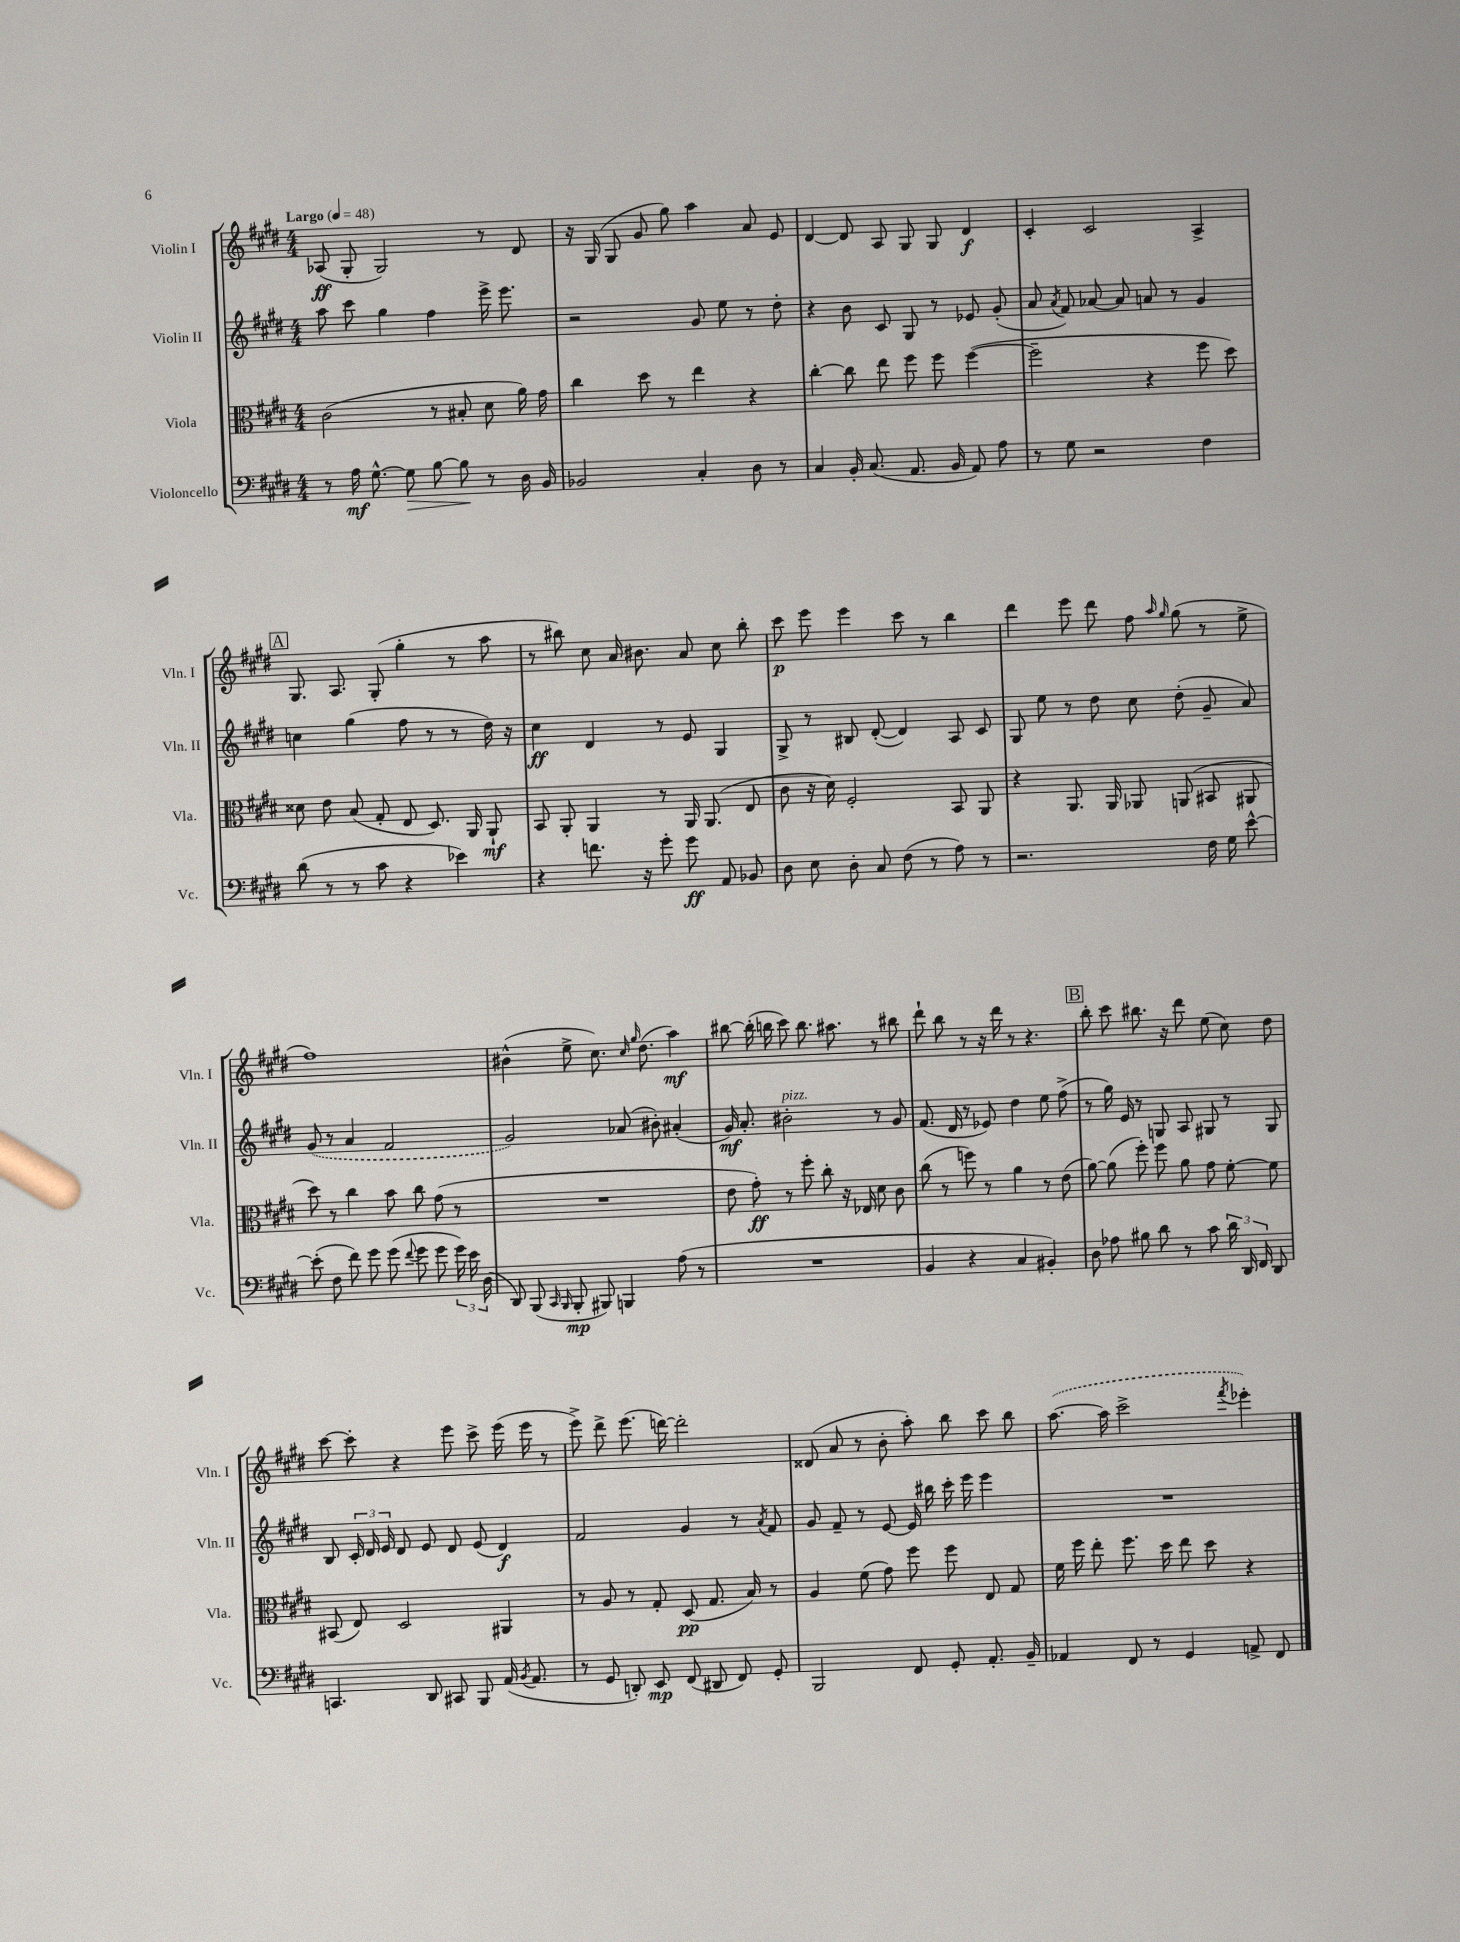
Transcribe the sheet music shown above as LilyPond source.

<<
\new StaffGroup <<
\new Staff = "s0" \with { instrumentName = "Violin I" shortInstrumentName = "Vln. I" } {
    \clef treble \key e \major \numericTimeSignature \time 4/4 \tempo "Largo" 4 = 48
    \autoBeamOff aes8\ff( gis8-. gis2) r8 dis'8 |
    r16 gis16( gis8 gis'8 gis''8) a''4 a'8 e'8 |
    dis'4~ dis'8 a8 gis8 gis8 dis'4\f |
    cis'4-. cis'2 a4-> |
    \mark \markup { \box "A" } gis8. a8. gis8-.( gis''4-. r8 a''8 |
    r8 bis''8) cis''8 a'16 bis'8. a'8 cis''8 bis''8-. |
    cis'''8\p e'''8 e'''4 cis'''8 r8 b''4 |
    dis'''4 e'''8 dis'''8 fis''8 \grace { a''16 gis''16 } gis''8( r8 e''8-> |
    fis''1) |
    bis'4-^( e''8-> cis''8.) \grace { cis''16 gis''16 } dis''8.( a''4\mf) |
    bis''8~ bis''16-.( b''16 cis'''8) b''8. ais''8. r8 bis''8 |
    dis'''8-! b''8 r8 r16 dis'''16 r8 r4. |
    \mark \markup { \box "B" } b''8-. cis'''8 bis''8. r16 dis'''8 e''8( cis''8) dis''8 |
    cis'''8~ cis'''8-. r4 e'''8 cis'''8-> e'''16( e'''16 r8 |
    e'''8->) dis'''8-> e'''8.( d'''16~) d'''2-. |
    disis'8( a'8 r8 b'8-. a''8-.) b''8 cis'''8 b''8 |
    \once \slurDashed a''8.~( a''16 cis'''2-> \acciaccatura { fis'''8 } ees'''4-.) \bar "|." |
}
\new Staff = "s1" \with { instrumentName = "Violin II" shortInstrumentName = "Vln. II" } {
    \clef treble \key e \major \numericTimeSignature \time 4/4
    \autoBeamOff a''8 cis'''8 gis''4 fis''4 e'''16-> e'''8. |
    r2 gis'8 e''8 r8 dis''8-. |
    r4 b'8 cis'8 gis8 r8 ees'8 gis'8-.( |
    a'8 \acciaccatura { a'8 } fis'8) aes'8~ aes'8 a'8 r8 gis'4 |
    \mark \markup { \box "A" } c''4 gis''4( fis''8 r8 r8 dis''16) r16 |
    cis''4\ff dis'4 r8 e'8 gis4 |
    gis8-> r8 bis8 dis'8~-.( dis'4) a8 cis'8 |
    gis8 e''8 r8 dis''8 cis''8 dis''8-.( gis'8-- a'8) |
    \once \slurDashed gis'8( r8 a'4 fis'2 |
    gis'2) aes'8( bis'8-.) ais'4-.( |
    gis'16\mf) a'8.-. bis'2-.^\markup { \italic "pizz." } r8 gis'8 |
    fis'8.( dis'16 r8 ees'8) dis''4 e''8 fis''8->( |
    \mark \markup { \box "B" } r8 gis''16) e'16 r8 g8 a8 gis8 r8 gis8 |
    b8 \tuplet 3/2 { cis'16-. dis'16 e'16 } dis'8 e'8 dis'8 e'8( dis'4\f) |
    fis'2 gis'4 r8 \acciaccatura { a'8 } fis'8 |
    gis'8 fis'8-- r8 e'8~ e'16 bis''16 cis'''16-. e'''16 e'''4 |
    R1 \bar "|." |
}
\new Staff = "s2" \with { instrumentName = "Viola" shortInstrumentName = "Vla." } {
    \clef alto \key e \major \numericTimeSignature \time 4/4
    \autoBeamOff cis'2( r8 bis8-. dis'8 a'16) gis'16 |
    cis''4 dis''8 r8 e''4 r4 |
    cis''4~-. cis''8 e''8 fis''8 fis''8 fis''4~( |
    fis''2-- r4 fis''8 dis''8) |
    \mark \markup { \box "A" } disis'8 e'8 b8( gis8-. e8 dis8.) a,16 a,8-!\mf |
    b,8 a,8-. a,4 r8 a,16 a,8.( e8 |
    cis'8 r16 dis'16) fis2-. b,8 a,8 |
    r4 a,8. a,16 aes,8 a,8( bis,8 ais,8 |
    dis''8) r8 cis''4 b'8 cis''8 gis'8( r8 |
    R1 |
    e'8 gis'8-.\ff) r8 fis''8-. cis''8-. r16 ees16 dis'8 cis'8 |
    cis''8( r8 f''8) r8 a'4 r8 e'8( |
    \mark \markup { \box "B" } a'8~) a'8( fis''8-.) fis''8 a'8 gis'8 fis'8~-. fis'8 |
    bis,8( e8) dis2 ais,4 |
    r8 a8 r8 gis8-. dis8\pp( gis8. b16) r8 |
    a4 fis'8( gis'8) fis''8 fis''8 e8 gis8 |
    fis'16 fis''16 e''8-. fis''8. dis''16 e''8 dis''8 r4 \bar "|." |
}
\new Staff = "s3" \with { instrumentName = "Violoncello" shortInstrumentName = "Vc." } {
    \clef bass \key e \major \numericTimeSignature \time 4/4
    \autoBeamOff r8 a16\mf gis8.~-^ gis8\> b8~ b8\! r8 dis16 b,16 |
    bes,2 cis4-. dis8 r8 |
    cis4 b,16-. cis8.( a,8. b,16 a,8) a8 |
    r8 gis8 r2 fis4 |
    \mark \markup { \box "A" } dis'8( r8 r8 cis'8 r4 ees'4) |
    r4 f'8. r16 gis'8-. gis'8\ff a,8 bes,8 |
    dis8 e8 dis8-. cis8 fis8( r8 a8) r8 |
    r2. fis16 gis16 e'8~-^ |
    e'8-.( fis8 fis'8) gis'8 gis'8( \appoggiatura { fis'8 } gis'8 gis'8 \tuplet 3/2 { gis'16) e'16 dis16( } |
    dis,8) b,,8( \grace { cis,16 b,,16 } b,,8-.\mp bis,,8) b,,4 a8( r8 |
    R1 |
    b,4 r4 cis4 bis,4-.) |
    \mark \markup { \box "B" } dis8 aes8 bis8 dis'8 r8 cis'8 \tuplet 3/2 { dis'16 dis,16 fis,16 } dis,8 |
    c,4. dis,8 cis,8 b,,8 a,16( \acciaccatura { b,8 } a,8. |
    r8 gis,8 d,8-.) e,8\mp fis,8( dis,8 fis,8) gis,8-. |
    b,,2 fis,8 gis,8-. a,8.-. b,16-- |
    aes,4 fis,8 r8 gis,4 a,8-> fis,8 \bar "|." |
}
>>
>>
\layout { \context { \Score \remove "Bar_number_engraver" } }
